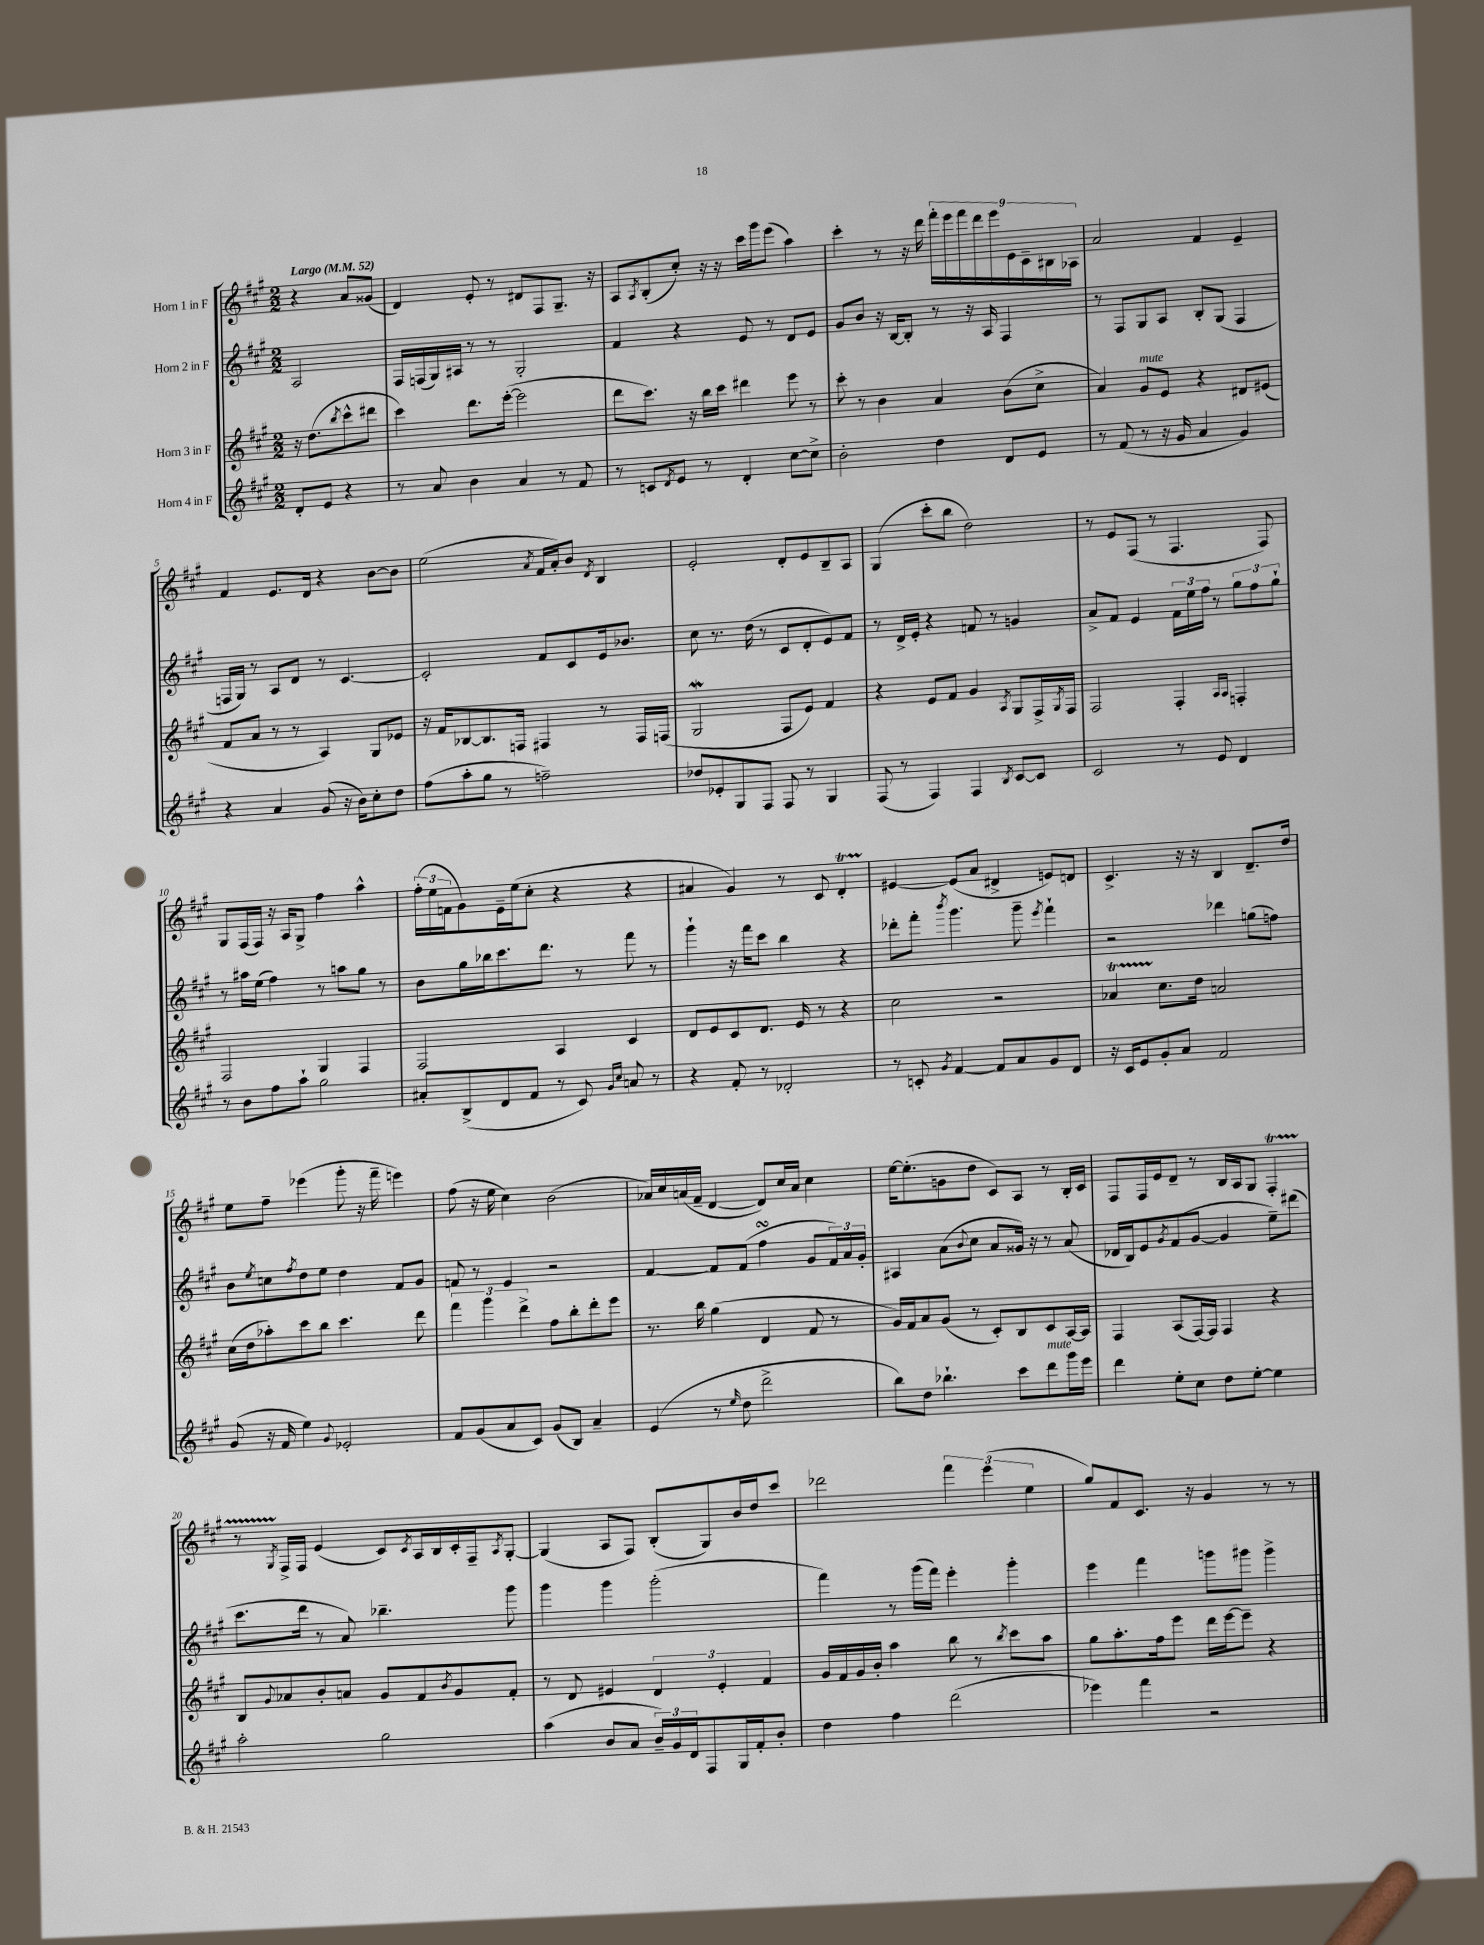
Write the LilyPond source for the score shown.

<<
\new StaffGroup <<
\new Staff = "s0" \with { instrumentName = "Horn 1 in F" } {
    \clef treble \key a \major \numericTimeSignature \time 2/2 \partial 2 \tempo "Largo" 4 = 52
    r4 a'8 gisis'8( |
    d'4) e'8-. r8 dis'8 fis8 gis8.-- r16 |
    a8 \acciaccatura { a8 } b8-.( cis''8-.) r16 r16 cis'''16 gis'''16 e'''8( a''4) |
    cis'''4-. r8 r16 d'''16 \tuplet 9/8 { fis'''16-. e'''16 fis'''16 d'''16 e'''16 e'16 cis'16-- bis16 aes16 } |
    a'2 fis'4 e'4-- |
    fis'4 e'8. d'16 r4 b'8~ b'8 |
    e''2( \acciaccatura { a'8 } fis'16 a'16-.) b'8 \acciaccatura { d'8 } b4 |
    e'2-. d'8-. e'8 b8-- a8 |
    gis4( cis'''8-. b''8 d''2) |
    r8 e'8 fis8( r8 fis4. fis8) |
    gis8 fis16( fis16) r16 a16 gis8-> fis''4 a''4-^ |
    \tuplet 3/2 { fis''16-.( e''16 f'16 } gis'8) e'16-- e''16( cis''8-. r4 r4 |
    ais'4 gis'4) r8 cis'8 d'4-.\startTrillSpan |
    eis'4~\stopTrillSpan eis'8( a'8 dis'4-> e'8) d'8 |
    cis'4.-> r16 r16 b4 d'8.-- d''16 |
    e''8 fis''8-- ees'''4( gis'''8-. r16 fis'''16-- e'''4) |
    fis''8( r16 e''16 cis''4) b'2( |
    aes'16) cis''16 a'16( fis'16-- d'4~ d'8) cis''16 a'16 cis''4 |
    e''16~ e''8.-.( g'8 d''8 cis'8) a8 r8 b16-. cis'16 |
    fis8 fis16 e'16 d'8-- r8 b16 a16 gis8 fis4-.\startTrillSpan |
    r8 \acciaccatura { gis8 } fis16->\stopTrillSpan fis16 e'4( cis'8) \acciaccatura { cis'8 } a16 b16 cis'16-. fis16-- \acciaccatura { a8 } gis8~-. |
    gis4( a8 fis8) b8-.( gis8) b'16 d''16 cis'''8 |
    des'''2 \tuplet 3/2 { fis'''4 e'''4( e''4 } |
    gis''8) fis'8 cis'8. r16 gis'4 r8 r8 \bar "|." |
}
\new Staff = "s1" \with { instrumentName = "Horn 2 in F" } {
    \clef treble \key a \major \numericTimeSignature \time 2/2 \partial 2
    a2 |
    fis16 f16( gis16) ais16 r8 r8 gis2-. |
    fis'4 r4 e'8 r8 d'8 e'8 |
    gis'8 b'8 r16 b16~ b8-. r8 r16 a16 fis4 |
    r8 fis8 gis8 a8 b8-. gis8( fis4 |
    f16 gis16) r8 a8 d'8 r8 cis'4.~ |
    cis'2-. fis'8 cis'8 e'16 bes'8. |
    cis''8 r8. d''16( r8 cis'8 d'8-. e'8) fis'8 |
    r8 d'16-> e'16-. r4 f'8 r8 g'4 |
    a'8-> fis'8 e'4 \tuplet 3/2 { fis'16 e''16 fis''16 } r8 \tuplet 3/2 { gis''8 fis''8 gis''8-! } |
    r8 ais''16 e''16( fis''4) r8 a''8 gis''8 r8 |
    b'8 gis''16 bes''16 cis'''8. d'''8. r8 fis'''8 r8 |
    gis'''4-! r16 fis'''16 cis'''8 b''4 r4 |
    des'''8-. fis'''8-. \acciaccatura { b'''8 } gis'''4. gis'''8-- \acciaccatura { e'''8 } fis'''4-! |
    r2 des'''4 g''8( f''8) |
    b'8 \acciaccatura { e''8 } c''8 \acciaccatura { fis''8 } d''8 e''8 d''4 fis'8 gis'8 |
    f'8 r8 e'4 r2 |
    fis'4~ fis'8 fis'8( fis''4\turn gis'8 \tuplet 3/2 { fis'16) a'16 gis'16-. } |
    ais4 a'8( \appoggiatura { b'8 } cis''8 a'8 gisis'16) r16 r8 a'8( |
    des'16 b16) e'8 \acciaccatura { gis'8 } fis'8( gis'8~ gis'4 e''8--) dis'''8( |
    cis'''8. d'''16 r8 a'8) bes''4.-- gis'''8 |
    gis'''4 gis'''4 gis'''2-.( |
    fis'''4) r8 gis'''16( fis'''16) e'''4-. gis'''4-. |
    e'''4 fis'''4 g'''8 gis'''8 gis'''4-> \bar "|." |
}
\new Staff = "s2" \with { instrumentName = "Horn 3 in F" } {
    \clef treble \key a \major \numericTimeSignature \time 2/2 \partial 2
    r16 d''8.( \acciaccatura { b''8 } cis'''8-^ dis'''8 |
    cis'''4) d'''8. e'''16~-.( e'''2 |
    d'''8 cis'''8.) r16 b''16 cis'''16 dis'''4 e'''8 r8 |
    cis'''8-. r8 b'4 a'4 b'8( cis''8-> |
    a'4) gis'8^\markup { \italic "mute" } e'8 r4 dis'8 eis'8( |
    fis'8 a'8 r8 r8 a4) gis8 ees'8 |
    r16 fis'16 bes8~ bes8. f16 fis4 r8 fis16 f16( |
    gis2\mordent fis8 e'8) fis'4 |
    r4 e'8 fis'8 gis'4 \acciaccatura { a8 } gis8 fis16-> \acciaccatura { gis8 } fis16 |
    fis2 fis4-. \grace { a16 a16 } f4-. |
    fis2 gis4 fis4 |
    fis2 a4 cis'4 |
    d'8 e'8 cis'8 d'8. e'16 r8 r4 |
    cis''2 r2 |
    aes'4\startTrillSpan cis''8.\stopTrillSpan d''16 a'2 |
    cis''16( d''16 aes''8-.) cis'''8 b''8 cis'''4. d'''8 |
    \tuplet 3/2 { fis'''4 gis'''4 d'''4-> } fis''8 b''8-. d'''8-. e'''8 |
    r8. b''16 gis''4( d'4 fis'8 r8 |
    gis'16) fis'16 a'8 gis'8( r8 cis'8-.) b8 cis'8 a16~ a16 |
    fis4 a8( fis16~) fis16 fis4 r4 |
    b8 \appoggiatura { gis'8 } aes'8 b'8-. a'8 gis'8 fis'8 \acciaccatura { b'8 } gis'8 fis'8-. |
    r8 d'8 eis'4 \tuplet 3/2 { d'4 eis'4-. fis'4 } |
    gis'16 fis'16 gis'16 b'16-. a''4 b''8 r8 \acciaccatura { b''8 } cis'''8 a''8 |
    gis''8 a''8.-. fis''16 e'''8 d'''16 e'''16~ e'''8-- r4 \bar "|." |
}
\new Staff = "s3" \with { instrumentName = "Horn 4 in F" } {
    \clef treble \key a \major \numericTimeSignature \time 2/2 \partial 2
    d'8-. e'8 r4 |
    r8 a'8 b'4 a'4 r8 fis'8 |
    r8 c'8 \acciaccatura { d'8 } e'8 r8 d'4-. cis''8~ cis''8-> |
    b'2-. d''4 d'8 e'8 |
    r8 fis'8( r8 r16 gis'16 a'4 gis'4) |
    r4 a'4 gis'8( r16 b'16) cis''8-. d''8 |
    fis''8( a''8-. gis''8 r8 f''2--) |
    des''8 ees'8-. gis8 fis8 fis8 r8 gis4 |
    fis8( r8 fis4) fis4 \acciaccatura { b8 } cis'8~ cis'8 |
    cis'2 r8 e'8 d'4 |
    r8 b'8 fis''8 a''8-! gis''2 |
    ais'8-. b8->( d'8 fis'8 r8 cis'8) \grace { gis'16 cis''16 } a'8 r8 |
    r4 fis'8-. r8 des'2-. |
    r8 c'8-. \acciaccatura { gis'8 } fis'4~ fis'8 a'8 gis'8 d'8 |
    r16 cis'16 e'8 gis'8-. a'8 fis'2 |
    gis'8( r16 fis'16 e''4) \appoggiatura { gis'8 } ees'2-. |
    fis'8 gis'8( a'8 cis'8) gis'8( b8) a'4-- |
    e'4( r8 \grace { e''16 } d''8 d'''2-> |
    b''8) d''8 bes''4.-! cis'''8 d'''8^\markup { \italic "mute" } gis'''16 e'''16 |
    d'''4 e''8-. cis''8 d''8 e''8~-. e''4 |
    a''2-. gis''2 |
    a''4( b'8 a'8 \tuplet 3/2 { b'16--) gis'16 d'16 } fis8 gis16 fis'16-. b'8-. |
    d''4 fis''4 d'''2( |
    ees'''4) fis'''4 r2 \bar "|." |
}
>>
>>
